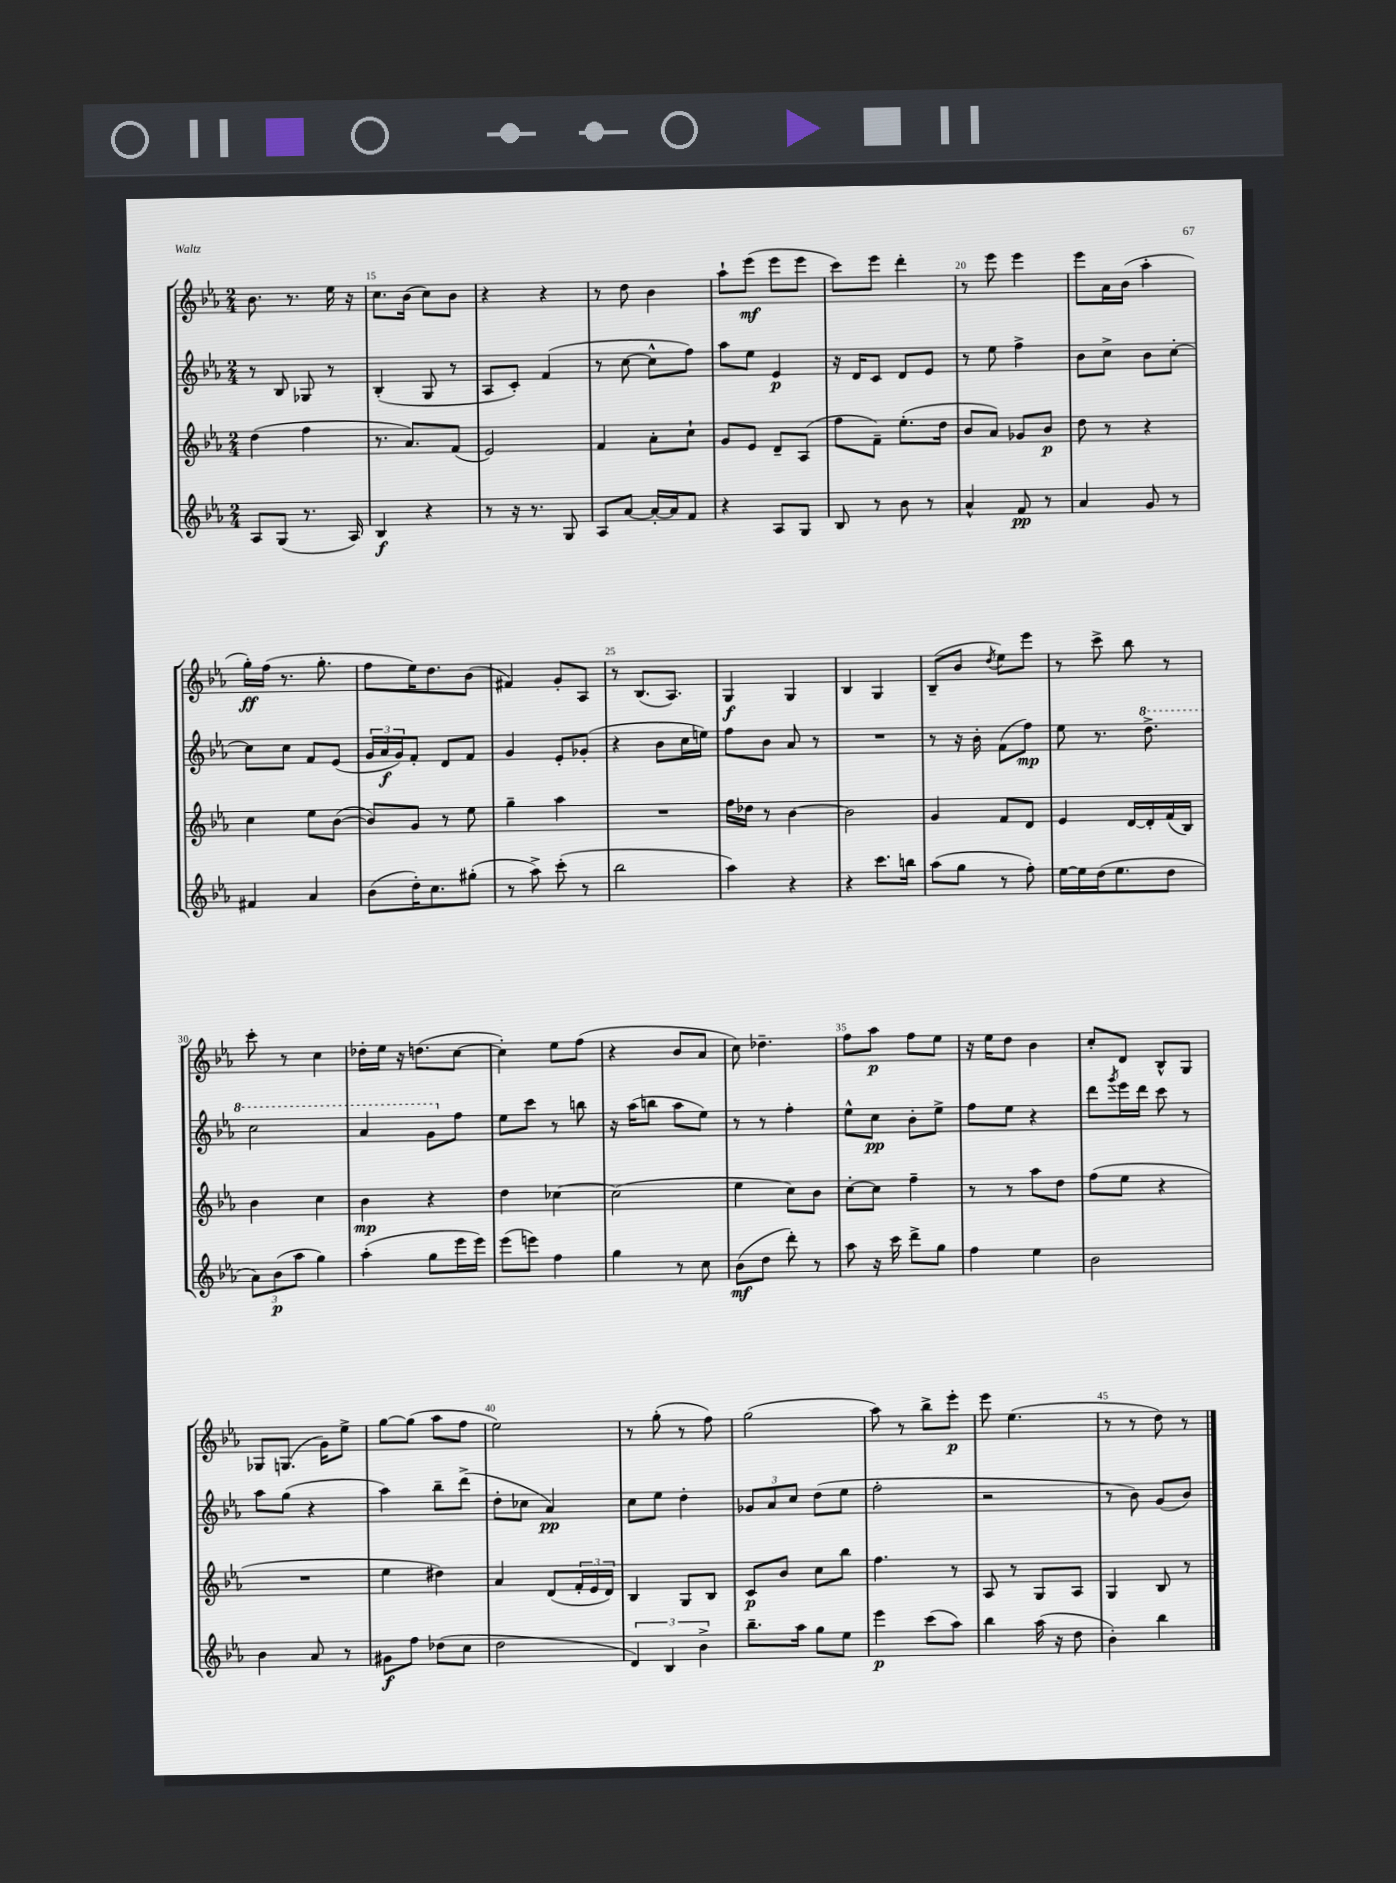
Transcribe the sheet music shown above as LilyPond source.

<<
\new StaffGroup <<
\new Staff = "s0" {
    \clef treble \key ees \major \numericTimeSignature \time 2/4
    bes'8. r8. ees''16 r16 |
    c''8. bes'16( c''8) bes'8 |
    r4 r4 |
    r8 d''8 bes'4 |
    aes''8-! ees'''8\mf( ees'''8 ees'''8 |
    c'''8) ees'''8 d'''4-. |
    r8 ees'''8 ees'''4 |
    ees'''8 aes'16 bes'16( aes''4-. |
    g''16-.\ff) f''16( r8. g''8.-. |
    f''8 ees''16) d''8. bes'8( |
    fis'4) g'8-. aes8 |
    r8 bes8.( aes8.) |
    g4\f g4 |
    bes4 g4 |
    bes8--( bes'8 \acciaccatura { d''8 } ees''8) ees'''8 |
    r8 c'''8-> bes''8 r8 |
    c'''8-. r8 c''4 |
    des''16-. ees''16 r16 d''8.( c''8~ |
    c''4-.) ees''8 f''8( |
    r4 bes'8 aes'8 |
    c''8) des''4.-- |
    f''8 aes''8\p f''8 ees''8 |
    r16 ees''16 d''8 bes'4 |
    c''8-. d'8 bes8-^ g8 |
    ges8 g8.( g'16) ees''8-> |
    g''8~ g''8( aes''8 f''8 |
    ees''2) |
    r8 g''8-.( r8 f''8) |
    g''2( |
    aes''8) r8 bes''8-> ees'''8-.\p |
    ees'''8 ees''4.( |
    r8 r8 d''8) r8 \bar "|." |
}
\new Staff = "s1" {
    \clef treble \key ees \major \numericTimeSignature \time 2/4
    r8 bes8 ges8 r8 |
    bes4-.( g8 r8 |
    aes8 c'8-.) f'4( |
    r8 c''8~ c''8-^ f''8) |
    aes''8 ees''8 ees'4\p |
    r16 d'16 c'8 d'8 ees'8 |
    r8 ees''8 f''4-> |
    bes'8 c''8-> bes'8 c''8~-. |
    c''8 c''8 f'8 ees'8( |
    \tuplet 3/2 { g'16 aes'16\f g'16) } f'8-. d'8 f'8 |
    g'4 ees'8-. ges'8-.( |
    r4 bes'8 c''16 e''16) |
    f''8 bes'8 aes'8 r8 |
    R2 |
    r8 r16 bes'16-. f'8( f''8\mp) |
    ees''8 r8. \ottava #1 d'''8.-> |
    c'''2 |
    aes''4 g''8 \ottava #0 f''8 |
    ees''8 c'''8 r8 b''8 |
    r16 aes''16( b''8 aes''8 ees''8) |
    r8 r8 f''4-. |
    ees''8-^ c''8\pp bes'8-. ees''8-> |
    f''8 ees''8 r4 |
    d'''8 \acciaccatura { g'''8 } ees'''16 d'''16 c'''8 r8 |
    aes''8 g''8( r4 |
    aes''4) bes''8-- d'''8->( |
    d''8-. ces''8 aes'4\pp) |
    c''8 ees''8 d''4-. |
    \tuplet 3/2 { ges'8 aes'8 c''8 } d''8( ees''8 |
    f''2-. |
    r2 |
    r8 bes'8) g'8( bes'8) \bar "|." |
}
\new Staff = "s2" {
    \clef treble \key ees \major \numericTimeSignature \time 2/4
    d''4( f''4 |
    r8. aes'8.) f'8( |
    ees'2) |
    f'4 aes'8-. c''8-! |
    g'8 ees'8 d'8-- aes8( |
    f''8 f'8--) ees''8.-.( d''16 |
    bes'8 aes'8) ges'8 bes'8\p |
    d''8 r8 r4 |
    c''4 ees''8 bes'8~( |
    bes'8) g'8 r8 ees''8 |
    g''4-- aes''4 |
    R2 |
    f''16 des''16 r8 bes'4~ |
    bes'2 |
    g'4 f'8 d'8 |
    ees'4 d'16~ d'16-. f'16( bes16) |
    bes'4 c''4 |
    bes'4\mp r4 |
    d''4 ces''4~ |
    ces''2( |
    ees''4 c''8) bes'8 |
    c''8~-. c''8 f''4-- |
    r8 r8 aes''8 d''8 |
    f''8( ees''8 r4 |
    R2 |
    ees''4 dis''4) |
    aes'4 d'8( \tuplet 3/2 { f'16-. ees'16 d'16) } |
    bes4 g8 bes8 |
    c'8\p bes'8 c''8 bes''8 |
    f''4. r8 |
    aes8 r8 g8 aes8 |
    g4 bes8 r8 \bar "|." |
}
\new Staff = "s3" {
    \clef treble \key ees \major \numericTimeSignature \time 2/4
    aes8 g8( r8. aes16) |
    bes4\f r4 |
    r8 r16 r8. g8 |
    aes8 aes'8~ aes'16~-. aes'16 f'8 |
    r4 aes8 g8 |
    bes8 r8 bes'8 r8 |
    aes'4-^ f'8\pp r8 |
    aes'4 g'8 r8 |
    fis'4 aes'4 |
    bes'8( d''16-.) c''8. gis''8-.( |
    r8 aes''8->) c'''8-.( r8 |
    bes''2 |
    aes''4) r4 |
    r4 c'''8. b''16 |
    aes''8( g''8 r8 f''8-.) |
    ees''16~ ees''16 d''16( ees''8. d''8 |
    \tuplet 3/2 { aes'8) bes'8\p( aes''8 } g''4) |
    aes''4-.( g''8 ees'''16 ees'''16) |
    ees'''8( e'''8) f''4 |
    g''4 r8 c''8 |
    bes'8\mf( d''8 d'''8-.) r8 |
    aes''8 r16 c'''16 d'''8-> g''8 |
    f''4 ees''4 |
    bes'2 |
    bes'4 aes'8 r8 |
    gis'8\f f''8 des''8( c''8 |
    d''2 |
    \tuplet 3/2 { d'4) bes4 bes'4-> } |
    bes''8.-- aes''16 g''8 ees''8 |
    ees'''4\p c'''8( aes''8) |
    bes''4 aes''16( r16 d''8 |
    bes'4-.) bes''4 \bar "|." |
}
>>
>>
\layout { \context { \Score currentBarNumber = #14 \override BarNumber.break-visibility = ##(#f #t #t) barNumberVisibility = #(every-nth-bar-number-visible 5) } }
